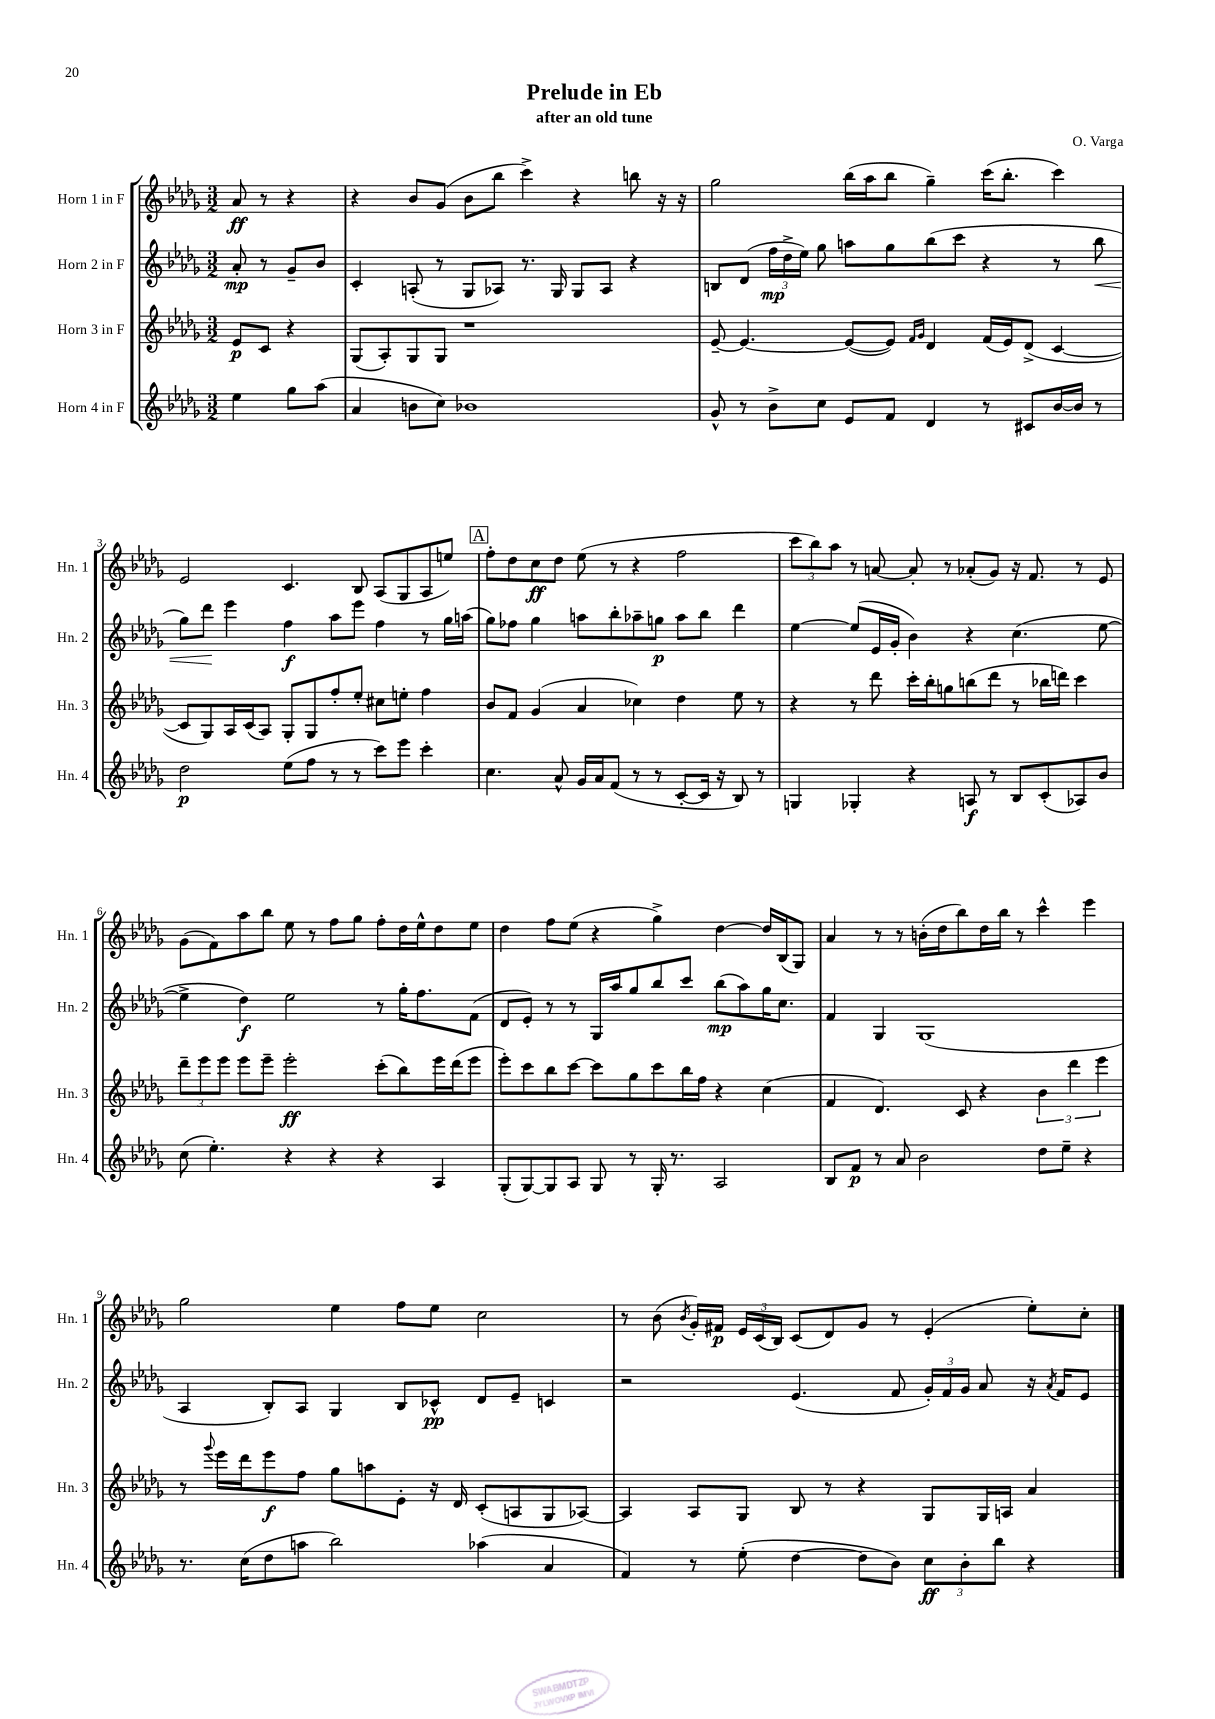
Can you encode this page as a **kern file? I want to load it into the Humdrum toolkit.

**kern	**kern	**kern	**kern
*staff4	*staff3	*staff2	*staff1
*clefG2	*clefG2	*clefG2	*clefG2
*k[b-e-a-d-g-]	*k[b-e-a-d-g-]	*k[b-e-a-d-g-]	*k[b-e-a-d-g-]
*M3/2	*M3/2	*M3/2	*M3/2
4ee-	8e-	8a-'	8a-
.	8c	8r	8r
8gg-	4r	8g-~	4r
(8aa-	.	8b-	.
=	=	=	=
4a-	(8G-	4c'	4r
.	8A-')	.	.
8b	8G-	(8A'	8b-
8cc)	8G-	8r	(8g-
1b-	1r	8G-	8b-
.	.	8A-)	8bb-
.	.	8.r	4ccc^)
.	.	16G-	.
.	.	8G-	4r
.	.	8A-	.
.	.	4r	8bb
.	.	.	16r
.	.	.	16r
=	=	=	=
8g-^^	[8e-~	8B	2gg-
8r	4.e-_	(8d-	.
8b-^	.	24ff	.
.	.	24dd-^	.
.	.	24ee-)	.
8cc	.	8gg-	.
8e-	(8e-_	8aa	(16bb-
.	.	.	16aa-
8f	8e-])	8gg-	8bb-
.	16qqf	.	.
.	16qqg-	.	.
4d-	4d-	(8bb-	4gg-~)
.	.	8ccc	.
8r	(16f	4r	(16ccc
.	16e-)	.	8.bb-'
8c#	(8d-^	.	.
[16b-	[4c	8r	4ccc)
16b-]	.	.	.
8r	.	8bb-	.
=	=	=	=
2dd-	8c]	8gg-)	2e-
.	8G-)	8ddd-	.
.	16A-	4eee-	.
.	(16c	.	.
.	8A-)	.	.
(8ee-	8G-'	4ff	4.c
8ff	8G-	.	.
8r	8ff'	8aa-	.
8r	8ee-'	8eee-	8B-
8ccc)	8cc#	4ff	(8A-
8eee-	8ee'	.	8G-
4ccc'	4ff	8r	8A-
.	.	16gg-	8ee)
.	.	(16aa	.
=	=	=	=
4.cc	8b-	8gg-)	8ff'
.	8f	8ff-	8dd-
.	(4g-	4gg-	8cc
8a-^^	.	.	8dd-
16g-	4a-	8aa	(8ee-
16a-	.	.	.
(8f	.	8bb-'	8r
8r	4cc-)	8aa-~	4r
8r	.	8gg	.
[8c'	4dd-	8aa-	2ff
16c]	.	8bb-	.
16r	.	.	.
8B-)	8ee-	4ddd-	.
8r	8r	.	.
=	=	=	=
4G	4r	[4ee-	12ccc
.	.	.	12bb-)
.	.	.	12aa-
4G-'	8r	(8ee-]	8r
.	8ddd-	16e-	[8a
.	.	16g-'	.
4r	16ccc'	4b-)	8a']
.	16bb-'	.	.
.	8gg	.	8r
8A	(8bb	4r	(8a-'
8r	8ddd-	.	8g-)
8B-	8r	(4.cc	16r
.	.	.	8.f
(8c'	16bb-	.	.
.	16ddd)	.	.
8A-)	4ccc	.	8r
8b-	.	[8ee-	8e-
=	=	=	=
(8cc	12ddd-~	4ee-^]	(8g-
.	12eee-	.	.
4.ee-')	.	.	8f)
.	12eee-	.	.
.	8eee-	4dd-)	8aa-
.	8eee-~	.	8bb-
4r	2eee-'	2ee-	8ee-
.	.	.	8r
4r	.	.	8ff
.	.	.	8gg-
4r	(8ccc'	8r	8ff'
.	8bb-)	16gg-'	16dd-
.	.	8.ff	16ee-^^
4A-	16eee-	.	8dd-
.	(16ddd-	.	.
.	8eee-	(8f	8ee-
=	=	=	=
(8G-'	8eee-')	8d-	4dd-
[8G-)	8ccc	8e-')	.
8G-]	8bb-	8r	8ff
8A-	[8ccc	8r	(8ee-
8G-	8ccc]	16G-	4r
.	.	16aa-	.
8r	8gg-	8gg-	.
16G-'	8ccc	8bb-	4gg-^)
8.r	.	.	.
.	16bb-	8ccc	.
.	16ff	.	.
2A-	4r	(8bb-	[4dd-
.	.	8aa-)	.
.	(4cc	16gg-	16dd-]
.	.	8.cc	(16B-
.	.	.	8G-)
=	=	=	=
8B-	4f	4f	4a-
8f	.	.	.
8r	4.d-)	4G-	8r
8a-	.	.	8r
2b-	.	(1G-	(16b'
.	.	.	16dd-
.	8c	.	8bb-)
.	4r	.	16dd-
.	.	.	16bb-
.	.	.	8r
8dd-	6b-	.	4ccc^^
8ee-~	.	.	.
.	6ddd-	.	.
4r	.	.	4eee-
.	6eee-	.	.
=	=	=	=
8.r	8r	4A-	2gg-
.	8qqggg-	.	.
.	16eee-	.	.
(16cc	16ddd-	.	.
8dd-	8eee-	8B-')	.
8aa	8ff	8A-	.
2bb-)	8gg-	4G-	4ee-
.	8aa	.	.
.	8e-'	8B-	8ff
.	16r	8c-^^	8ee-
.	16d-	.	.
(4aa-	(8c'	8d-	2cc
.	8A	8e-~	.
4a-	8G-	4c	.
.	[8A-)	.	.
=	=	=	=
4f)	4A-]	2r	8r
.	.	.	(8b-
.	.	.	8qb-
8r	8A-	.	16g-')
.	.	.	16f#
(8ee-'	8G-	.	24e-
.	.	.	(24c
.	.	.	24B-)
[4dd-	8B-	(4.e-	(8c
.	8r	.	8d-)
8dd-]	4r	.	8g-
8b-)	.	8f	8r
12cc	8G-	24g-')	(4e-'
.	.	24f	.
12b-'	.	24g-	.
.	16G-	8a-	.
12bb-	.	.	.
.	16A	.	.
4r	4a-	16r	8ee-')
.	.	8qa-	.
.	.	16f	.
.	.	8e-	8cc'
==	==	==	==
*-	*-	*-	*-
